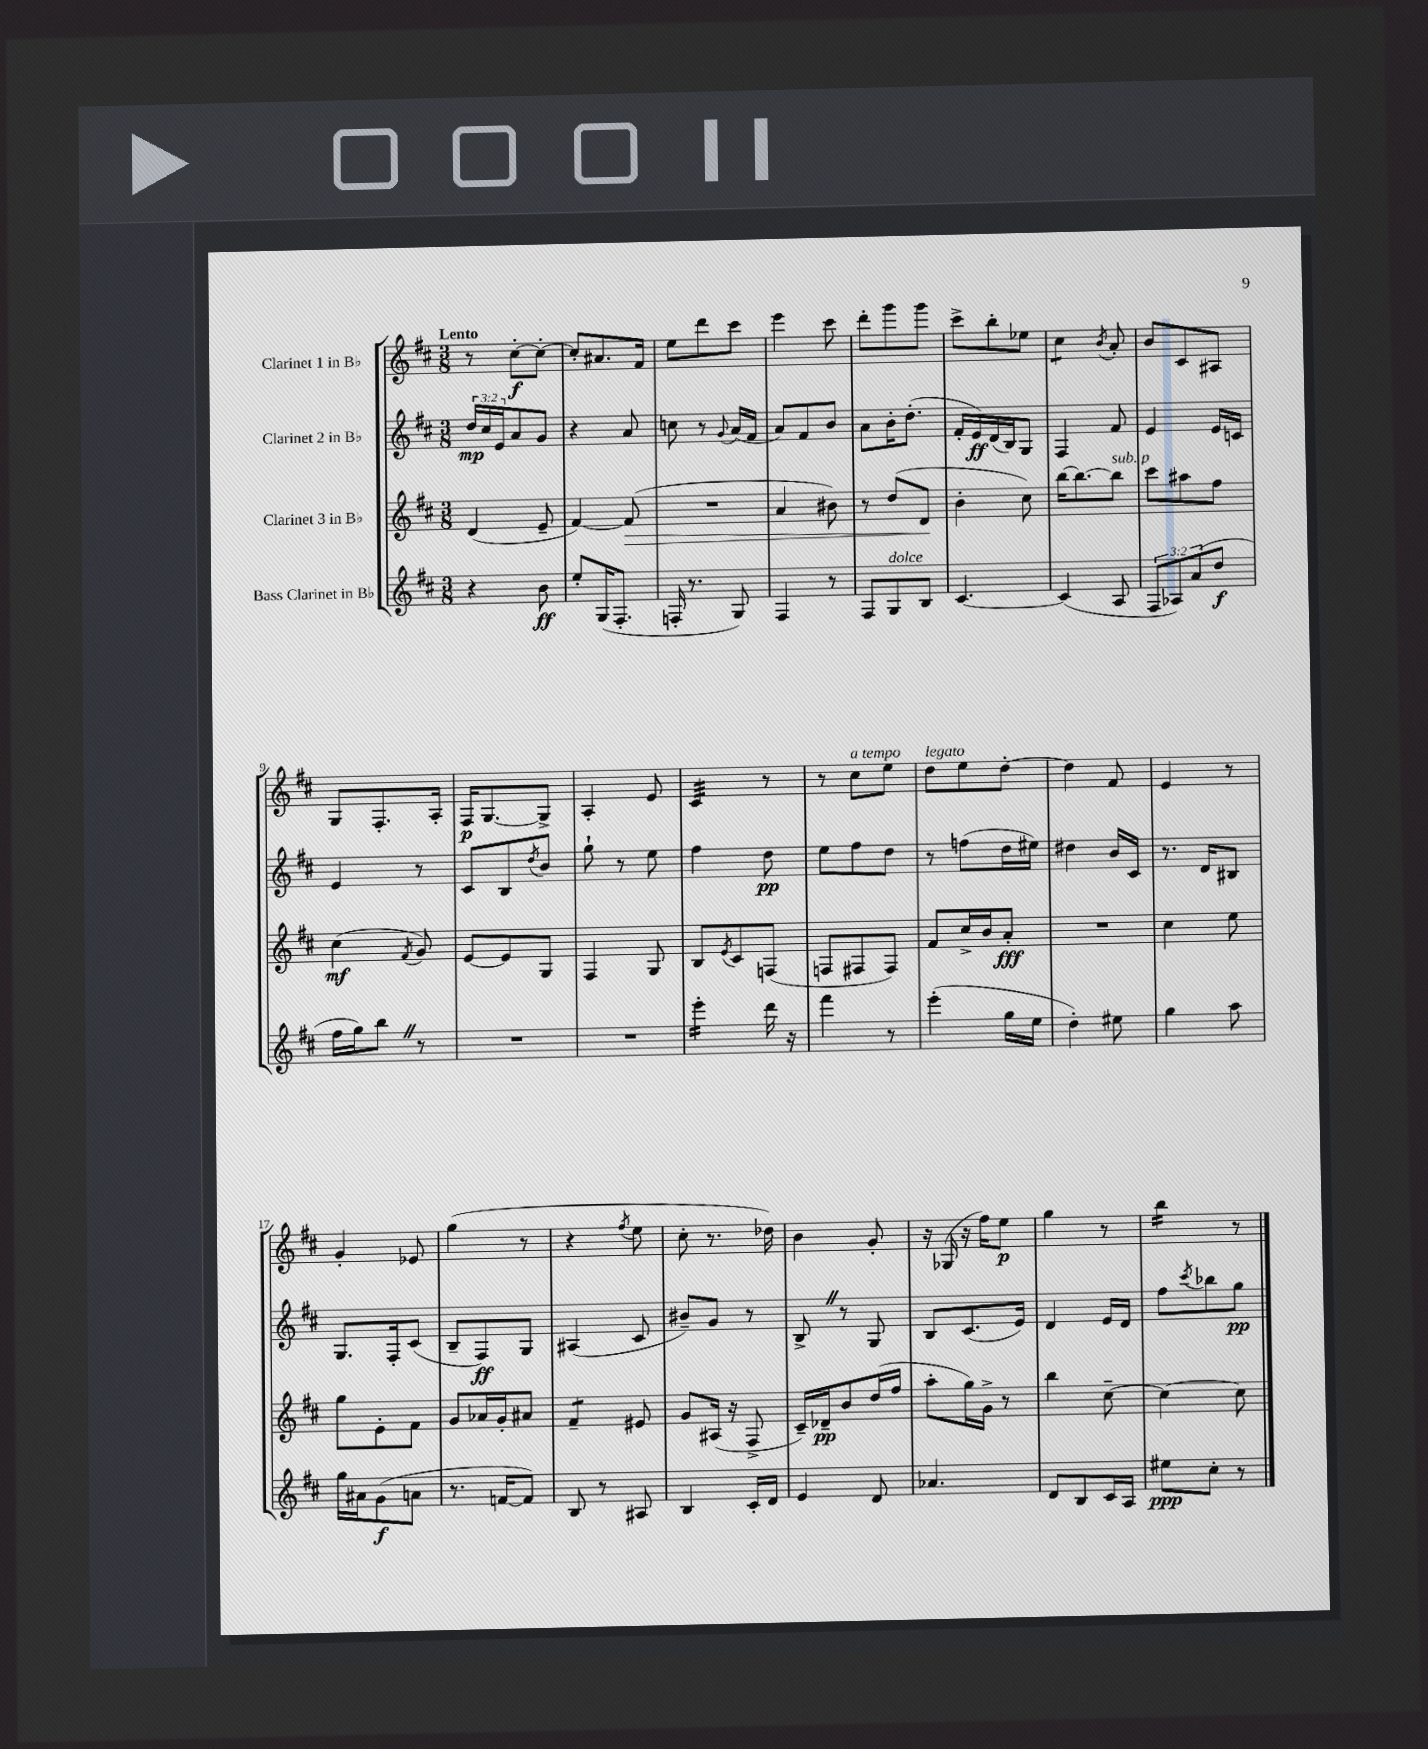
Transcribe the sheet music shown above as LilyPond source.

<<
\new StaffGroup <<
\new Staff = "s0" \with { instrumentName = "Clarinet 1 in Bb" } {
    \clef treble \key d \major \numericTimeSignature \time 3/8 \tempo "Lento"
    r8 cis''8~-.\f cis''8~-. |
    cis''8-. ais'8. fis'16 |
    e''8 d'''8 cis'''8 |
    e'''4 cis'''8 |
    d'''8-. g'''8 g'''8 |
    cis'''8-> b''8-. ees''8 |
    cis''4:8 \acciaccatura { b'8 } a'8-. |
    b'8 cis'8 ais8 |
    g8 fis8.-. a16-. |
    fis16\p g8.~ g8-> |
    a4-. e'8 |
    cis'4:32 r8 |
    r8 cis''8^\markup { \italic "a tempo" } e''8 |
    d''8^\markup { \italic "legato" } e''8 d''8~-. |
    d''4 fis'8 |
    e'4 r8 |
    g'4-. ees'8 |
    g''4( r8 |
    r4 \acciaccatura { fis''8 } e''8 |
    cis''8-. r8. des''16) |
    b'4 g'8-. |
    r16 ges16( r16 fis''16) e''8\p |
    g''4 r8 |
    b''4:16 r8 \bar "|." |
}
\new Staff = "s1" \with { instrumentName = "Clarinet 2 in Bb" } {
    \clef treble \key d \major \numericTimeSignature \time 3/8 \override Staff.TupletNumber.text = #tuplet-number::calc-fraction-text
    \tuplet 3/2 { d''16\mp cis''16 e'16 } a'8 g'8 |
    r4 a'8 |
    c''8 r8 \appoggiatura { g'8 } a'16( fis'16 |
    a'8) fis'8 b'8 |
    a'8 b'16-. d''8.-.( |
    fis'16-. e'16\ff) d'16( b16) g8 |
    fis4 fis'8 |
    e'4 e'16 c'16 |
    e'4 r8 |
    cis'8 b8 \acciaccatura { d''8 } b'8 |
    g''8-! r8 e''8 |
    fis''4 d''8\pp |
    e''8 fis''8 d''8 |
    r8 f''8( d''16 eis''16) |
    dis''4 b'16 cis'16 |
    r8. d'16 bis8 |
    g8. fis16-. cis'8( |
    b8-- fis8\ff) g8 |
    ais4( cis'8 |
    bis'8--) g'8 r8 |
    b8-> \once \override BreathingSign.text = \markup { \musicglyph "scripts.caesura.straight" } \breathe r8 g8 |
    b8 cis'8.( e'16) |
    d'4 e'16 d'16 |
    fis''8 \acciaccatura { cis'''8 } bes''8 g''8\pp \bar "|." |
}
\new Staff = "s2" \with { instrumentName = "Clarinet 3 in Bb" } {
    \clef treble \key d \major \numericTimeSignature \time 3/8
    d'4( e'8-- |
    fis'4~) fis'8\>( |
    R4. |
    a'4 bis'8) |
    r8 d''8( d'8\! |
    b'4-. cis''8) |
    b''16~ b''8.~ b''8^\markup { \italic "sub. p" } |
    cis'''8 ais''8 fis''8 |
    cis''4\mf( \acciaccatura { fis'8 } g'8) |
    e'8~ e'8 g8 |
    fis4 g8 |
    b8 \acciaccatura { e'8 } cis'8 f8( |
    f8 fis8 fis8) |
    fis'8 cis''16-> b'16 a'8-.\fff |
    R4. |
    cis''4 e''8 |
    g''8 e'8-. fis'8 |
    g'8 aes'16 g'16-. ais'8 |
    fis'4:8-- eis'8 |
    g'8 ais16( r16 fis8-> |
    cis'16--) des'16--\pp b'8 d''16( fis''16 |
    a''8-. g''16) g'16-> r8 |
    b''4 cis''8~-- |
    cis''4~ cis''8 \bar "|." |
}
\new Staff = "s3" \with { instrumentName = "Bass Clarinet in Bb" } {
    \clef treble \key d \major \numericTimeSignature \time 3/8 \override Staff.TupletNumber.text = #tuplet-number::calc-fraction-text
    r4 b'8\ff |
    e''8-. g16( fis8.-. |
    f16-. r8. g8) |
    fis4 r8 |
    fis8 g8^\markup { \italic "dolce" } b8 |
    cis'4.~ |
    cis'4( a8 |
    \tuplet 3/2 { fis8 aes8) a'8( } d''8\f |
    fis''16 g''16) b''8 \once \override BreathingSign.text = \markup { \musicglyph "scripts.caesura.straight" } \breathe r8 |
    R4. |
    R4. |
    e'''4:16-. d'''16 r16 |
    fis'''4 r8 |
    e'''4-.( g''16 e''16 |
    d''4-.) eis''8 |
    g''4 a''8 |
    g''16 ais'16 g'8\f( a'8 |
    r8. f'16~ f'8) |
    b8 r8 ais8 |
    b4 cis'16-. d'16 |
    e'4 d'8 |
    aes'4. |
    d'8 b8 cis'16 a16 |
    eis''8\ppp cis''8-. r8 \bar "|." |
}
>>
>>
